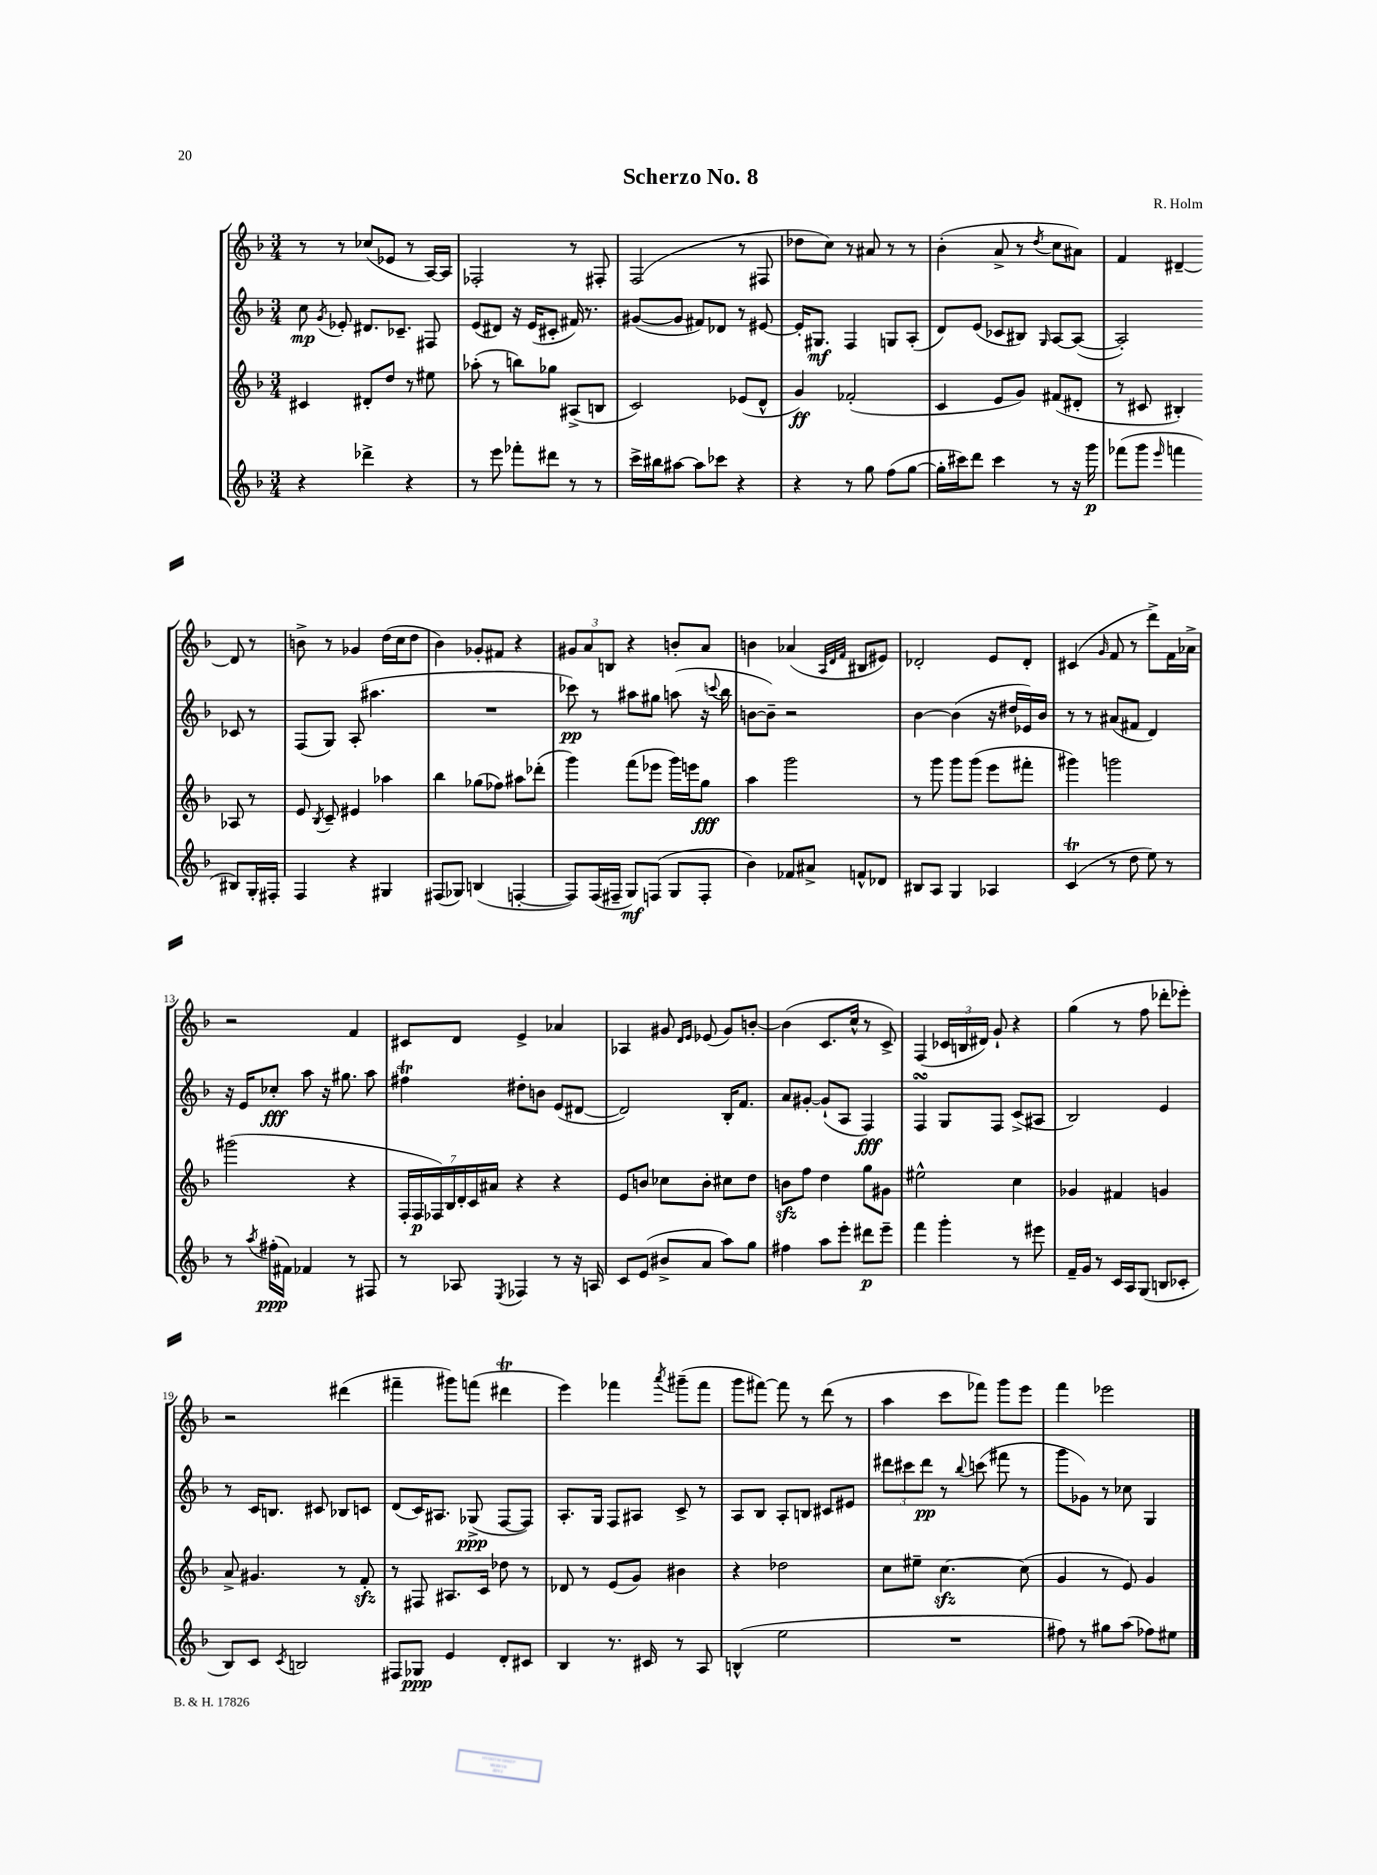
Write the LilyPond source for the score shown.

\header { title = "Scherzo No. 8" composer = "R. Holm" }
<<
\new StaffGroup <<
\new Staff = "s0" {
    \clef treble \key f \major \numericTimeSignature \time 3/4
    \autoBeamOff r8 r8 ces''8[( ees'8] r8 a16[~) a16] |
    fes2-. r8 fis8-. |
    f2( r8 fis8 |
    des''8[ c''8]) r8 ais'8 r8 r8 |
    bes'4-.( a'8-> r8 \acciaccatura { d''8 } c''8[ ais'8]) |
    f'4 dis'4~-- dis'8 r8 |
    b'8-> r8 ges'4 d''16[( c''16 d''8] |
    bes'4) ges'8[-. fis'8] r4 |
    \tuplet 3/2 { gis'8[ a'8 b8] } r4 b'8[-. a'8] |
    b'4 aes'4( \grace { a32[ d'32 f'32] } bis8[ eis'8]) |
    des'2-. e'8[ des'8]-. |
    cis'4( \grace { g'16 } f'8 r8 d'''8[->) f'16 aes'16]-> |
    r2 f'4 |
    cis'8[ d'8] e'4-> aes'4 |
    aes4 gis'8 \grace { d'16[ e'16] } ees'8( gis'8[) b'8]~-. |
    b'4( c'8.[ c''16]-^ r8 c'8->) |
    f4( \tuplet 3/2 { ces'16[ b16 dis'16]) } g'8-! r4 |
    g''4( r8 f''8 des'''8[-. ees'''8]-.) |
    r2 dis'''4( |
    fis'''4-- gis'''8[) f'''8]( dis'''4\trill |
    e'''4) fes'''4 \acciaccatura { a'''8 } gis'''8[--( fes'''8] |
    g'''8[ fis'''8]~) fis'''8 r8 d'''8( r8 |
    a''4 c'''8[ fes'''8]) g'''8[ e'''8] |
    f'''4 ees'''2 \bar "|." |
}
\new Staff = "s1" {
    \clef treble \key f \major \numericTimeSignature \time 3/4
    \autoBeamOff c''8\mp \acciaccatura { g'8 } ees'8-. dis'8.[ ces'8.]-- fis8 |
    e'8[( dis'8]) r16 e'16[( cis'8]-. fis'16) r8. |
    gis'8[~( gis'8] fis'8[) des'8] r8 eis'8~ |
    eis'16[-. gis8.]\mf f4 g8[ a8]-.( |
    d'8[) e'8]( ces'8[ bis8]) \grace { g16 } a8[~ a8]~( |
    a2-.) ces'8 r8 |
    f8[( g8]) a8-.( ais''4. |
    R2. |
    ces'''8\pp) r8 ais''8[ gis''8] a''8( r16 \appoggiatura { c'''8 } bes''16 |
    b'8[~ b'8]--) r2 |
    bes'4~ bes'4( r16 dis''16[ ees'16) bes'16] |
    r8 r8 ais'8[( fis'8] d'4) |
    r16 e'16[ ces''8]-.\fff a''8 r16 gis''8. a''8 |
    fis''4\trill dis''8[-. b'8] e'8[( dis'8]~ |
    dis'2) bes16[-. f'8.] |
    a'8[ gis'8]~-. gis'8[-!( a8] f4\fff) |
    f4\turn g8[ f8] c'8[->( ais8] |
    bes2) e'4 |
    r8 c'16[ b8.] cis'8 bes8[ c'8] |
    d'8[( c'16) ais8.] ges8->\ppp( f8[~ f8]) |
    a8.[-. g16] f8[ ais8] c'8-> r8 |
    a8[ bes8] a8[-. b8] cis'8[ eis'8] |
    \tuplet 3/2 { dis'''8[ cis'''8 dis'''8]\pp } r8 \appoggiatura { bes''8 } c'''8( fis'''8 r8 |
    g'''8[ ges'8]) r8 ces''8 g4 \bar "|." |
}
\new Staff = "s2" {
    \clef treble \key f \major \numericTimeSignature \time 3/4
    \autoBeamOff cis'4 dis'8[-. d''8] r8 eis''8 |
    aes''8-.( r8 b''8[) ges''8] ais8[->( b8] |
    c'2) ees'8[( d'8]-^ |
    g'4\ff) fes'2-.( |
    c'4 e'8[ g'8]) fis'8[( dis'8]-. |
    r8 cis'8 bis4-.) aes8 r8 |
    e'8 \acciaccatura { bes8 } c'8-- eis'4 aes''4 |
    bes''4 ges''8[( fes''8]) ais''8[ des'''8]-.( |
    g'''4) f'''8[( ees'''8] g'''16[) e'''16 g''8]\fff |
    a''4 g'''2 |
    r8 g'''8 g'''8[ g'''8]( e'''8[ fis'''8]-. |
    gis'''4) g'''2 |
    gis'''2( r4 |
    \tuplet 7/4 { f16[-. f16\p fes16) bes16 d'16-. c'16 ais'16] } r4 r4 |
    e'8[ b'8] ces''8[ b'8]-. cis''8[ d''8] |
    b'8[\sfz f''8] d''4 g''8[ gis'8] |
    eis''2-^ c''4 |
    ges'4 fis'4 g'4 |
    a'8-> gis'4. r8 f'8-.\sfz |
    r8 fis8 ais8.[ c'16] des''8 r8 |
    des'8 r8 e'8[( g'8]) bis'4 |
    r4 des''2 |
    c''8[ eis''8]-- c''4.~\sfz c''8( |
    g'4 r8 e'8) g'4 \bar "|." |
}
\new Staff = "s3" {
    \clef treble \key f \major \numericTimeSignature \time 3/4
    \autoBeamOff r4 des'''4-> r4 |
    r8 e'''8 fes'''8[-. dis'''8] r8 r8 |
    c'''16[-> bis''16 ais''8]~ ais''8[ ces'''8] r4 |
    r4 r8 g''8 f''8[( g''8]~ |
    g''16[-. cis'''16) d'''8] cis'''4 r8 r16 g'''16\p |
    fes'''8[( g'''8] \grace { e'''16 } f'''4 bis8[) g16-. fis16]-. |
    f4 r4 gis4 |
    fis8[( ges8]) b4( f4~-. |
    f8[) f16( fis16]-- g8[\mf) f8]( g8[ f8]-. |
    bes'4) fes'8[ ais'8]-> f'8[-^ des'8] |
    bis8[ a8] g4 aes4 |
    c'4\trill( r8 d''8 e''8) r8 |
    r8 \acciaccatura { a''8 } fis''16[-.\ppp( fis'16]) fes'4 r8 fis8 |
    r8 aes8 \acciaccatura { e8 } fes4 r8 r16 a16 |
    c'8[ e'8]( bis'8[-> a'8] a''8[) g''8] |
    fis''4 a''8[ e'''8]-. dis'''8[\p e'''8]-- |
    f'''4 g'''4-. r8 eis'''8 |
    f'16[-- g'16] r8 c'16[ a16 g8]( b8[ ces'8]-. |
    bes8[) c'8] \acciaccatura { c'8 } b2 |
    fis8[ ges8]\ppp e'4 d'8[-. cis'8] |
    bes4 r8. cis'16 r8 a8 |
    b4-^( e''2 |
    R2. |
    fis''8) r8 gis''8[ a''8]( fes''8[) eis''8] \bar "|." |
}
>>
>>
